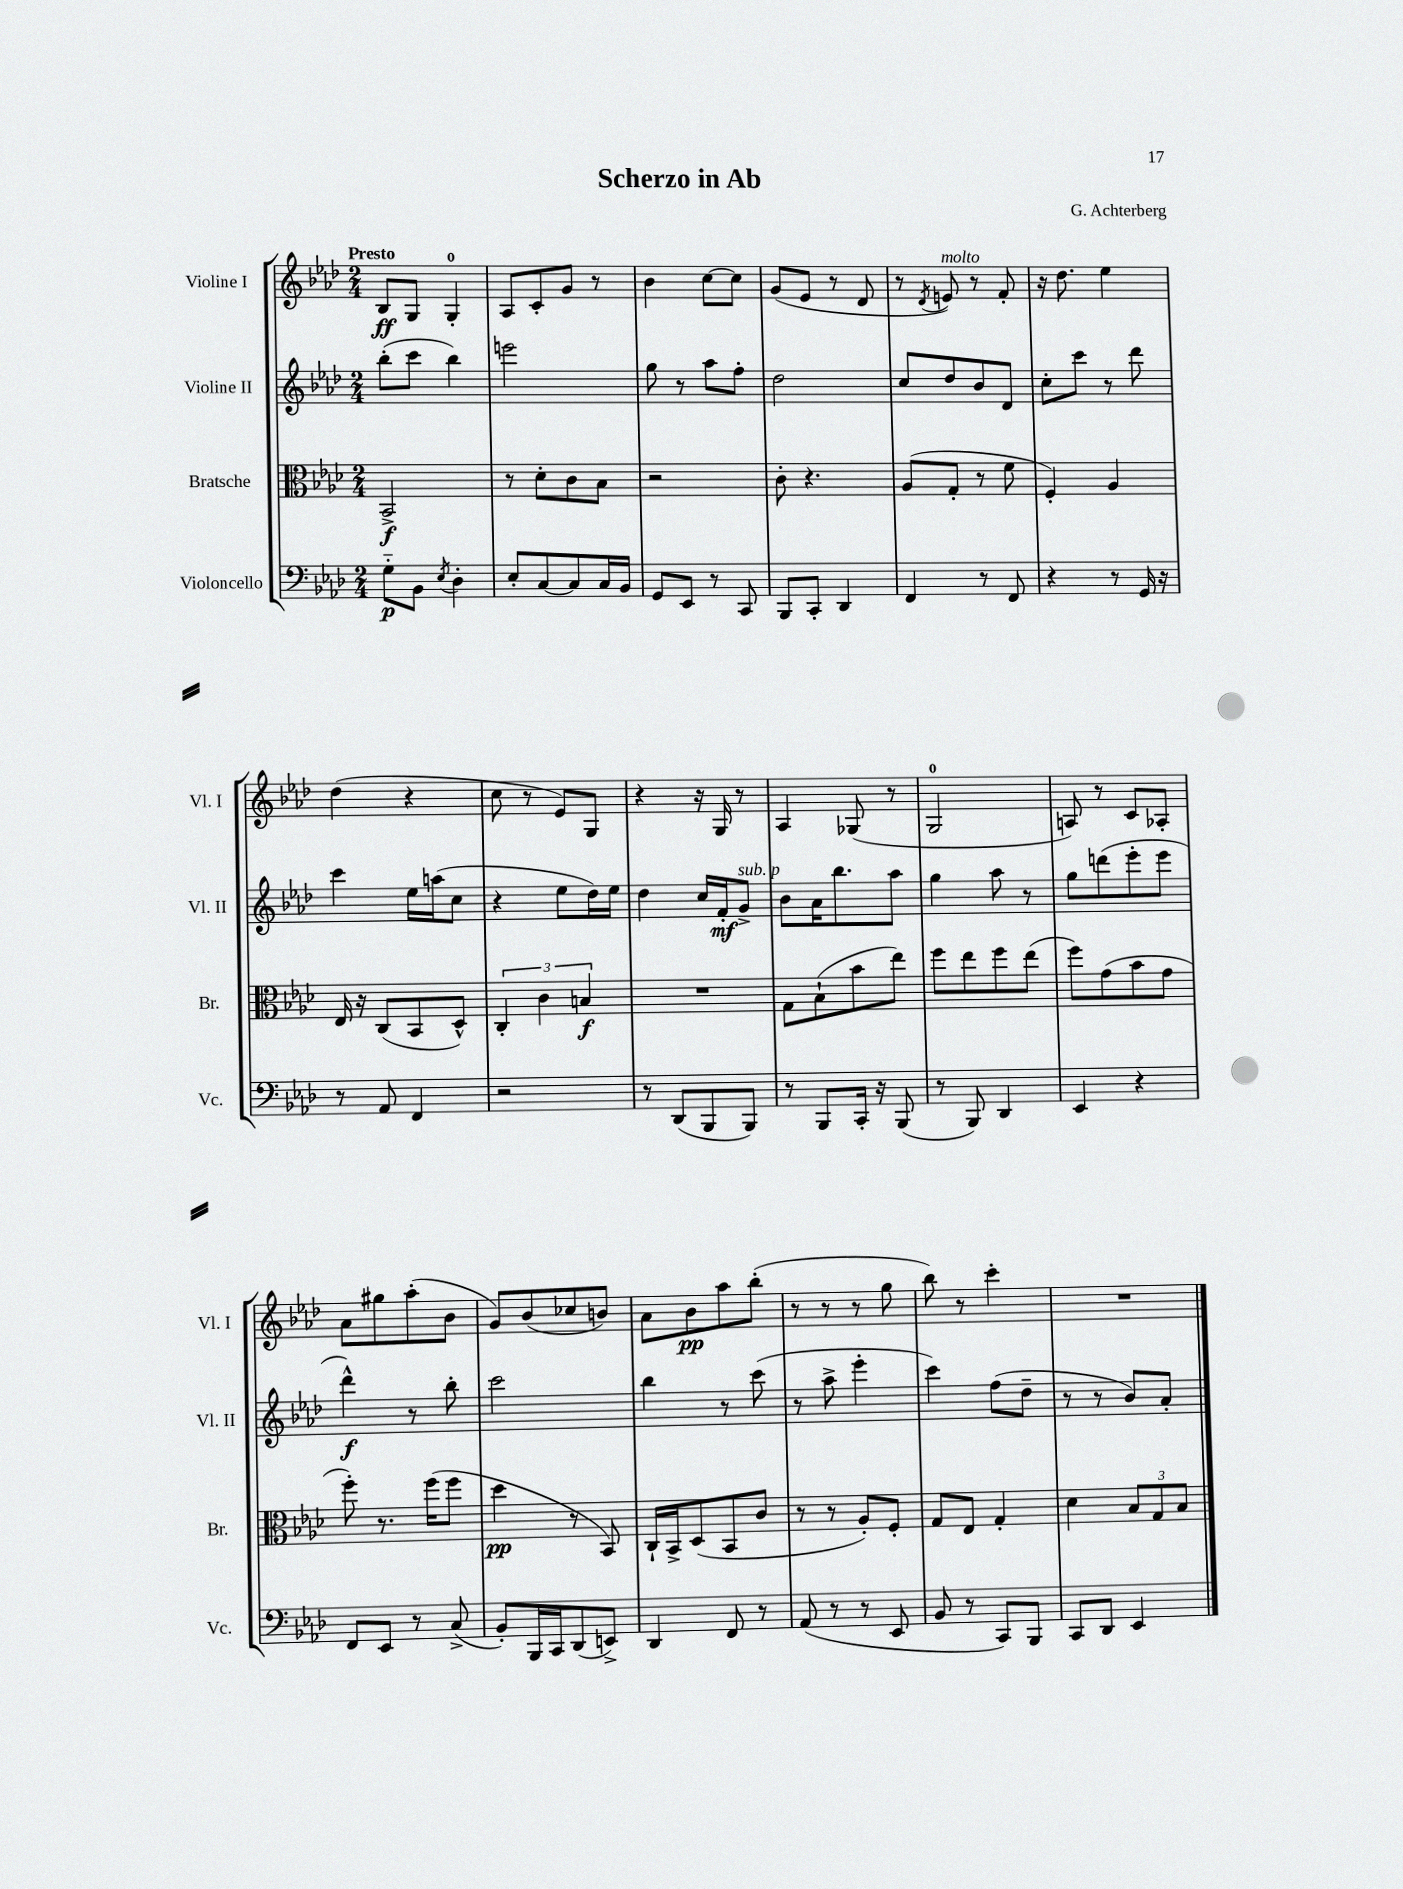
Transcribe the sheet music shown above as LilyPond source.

\header { title = "Scherzo in Ab" composer = "G. Achterberg" }
<<
\new StaffGroup <<
\new Staff = "s0" \with { instrumentName = "Violine I" shortInstrumentName = "Vl. I" } {
    \clef treble \key aes \major \numericTimeSignature \time 2/4 \tempo "Presto"
    \autoBeamOff bes8[\ff g8] g4-0-. |
    aes8[ c'8-. g'8] r8 |
    bes'4 c''8[~ c''8] |
    g'8[( ees'8] r8 des'8 |
    r8 \acciaccatura { des'8 } e'8^\markup { \italic "molto" }) r8 f'8-. |
    r16 des''8. ees''4 |
    des''4( r4 |
    c''8 r8 ees'8[) g8] |
    r4 r16 g16 r8 |
    aes4 ges8( r8 |
    g2-0 |
    a8) r8 c'8[ aes8]-. |
    aes'8[ gis''8 aes''8-.( bes'8] |
    g'8[) bes'8( ces''8 b'8]) |
    aes'8[ bes'8\pp aes''8 bes''8]-.( |
    r8 r8 r8 g''8 |
    bes''8) r8 c'''4-. |
    R2 \bar "|." |
}
\new Staff = "s1" \with { instrumentName = "Violine II" shortInstrumentName = "Vl. II" } {
    \clef treble \key aes \major \numericTimeSignature \time 2/4
    \autoBeamOff bes''8[-.( c'''8] bes''4) |
    e'''2 |
    g''8 r8 aes''8[ f''8]-. |
    des''2 |
    c''8[ des''8 bes'8 des'8] |
    c''8[-. c'''8] r8 des'''8 |
    c'''4 ees''16[ a''16( c''8] |
    r4 ees''8[ des''16) ees''16] |
    des''4 c''16[ f'16-.\mf g'8]->^\markup { \italic "sub. p" } |
    bes'8[ aes'16 bes''8. aes''8] |
    g''4 aes''8 r8 |
    g''8[ d'''8( ees'''8-. ees'''8] |
    des'''4-^\f) r8 bes''8-. |
    c'''2 |
    bes''4 r8 c'''8( |
    r8 aes''8-> ees'''4-. |
    c'''4) f''8[( des''8]-- |
    r8 r8 bes'8[) aes'8]-. \bar "|." |
}
\new Staff = "s2" \with { instrumentName = "Bratsche" shortInstrumentName = "Br." } {
    \clef alto \key aes \major \numericTimeSignature \time 2/4
    \autoBeamOff bes,2->\f |
    r8 des'8[-. c'8 bes8] |
    r2 |
    c'8-. r4. |
    aes8[( g8]-. r8 f'8 |
    f4-.) aes4 |
    ees16 r16 c8[( bes,8 des8]-^) |
    \tuplet 3/2 { c4-. c'4 b4\f } |
    R2 |
    g8[ bes8-!( bes'8 ees''8]) |
    f''8[ ees''8 f''8 ees''8]( |
    f''8[) g'8( bes'8 g'8] |
    f''8-.) r8. f''16[( f''8] |
    des''4\pp r8 bes,8) |
    c16[-! bes,16-> des8( bes,8 c'8] |
    r8 r8 aes8[-.) f8]-. |
    g8[ ees8] g4-. |
    des'4 \tuplet 3/2 { bes8[ g8 bes8] } \bar "|." |
}
\new Staff = "s3" \with { instrumentName = "Violoncello" shortInstrumentName = "Vc." } {
    \clef bass \key aes \major \numericTimeSignature \time 2/4
    \autoBeamOff g8[-_\p bes,8] \acciaccatura { ees8 } des4-. |
    ees8[-. c8~ c8 c16 bes,16] |
    g,8[ ees,8] r8 c,8 |
    bes,,8[ c,8]-. des,4 |
    f,4 r8 f,8 |
    r4 r8 g,16 r16 |
    r8 aes,8 f,4 |
    r2 |
    r8 des,8[( bes,,8 bes,,8]) |
    r8 bes,,8[ c,16]-. r16 bes,,8( |
    r8 bes,,8) des,4 |
    ees,4 r4 |
    f,8[ ees,8] r8 c8->( |
    bes,8[-.) bes,,16 c,16 des,8( e,8]->) |
    des,4 f,8 r8 |
    aes,8( r8 r8 ees,8 |
    bes,8 r8 c,8[) bes,,8] |
    c,8[ des,8] ees,4 \bar "|." |
}
>>
>>
\layout { \context { \Score \remove "Bar_number_engraver" } }
